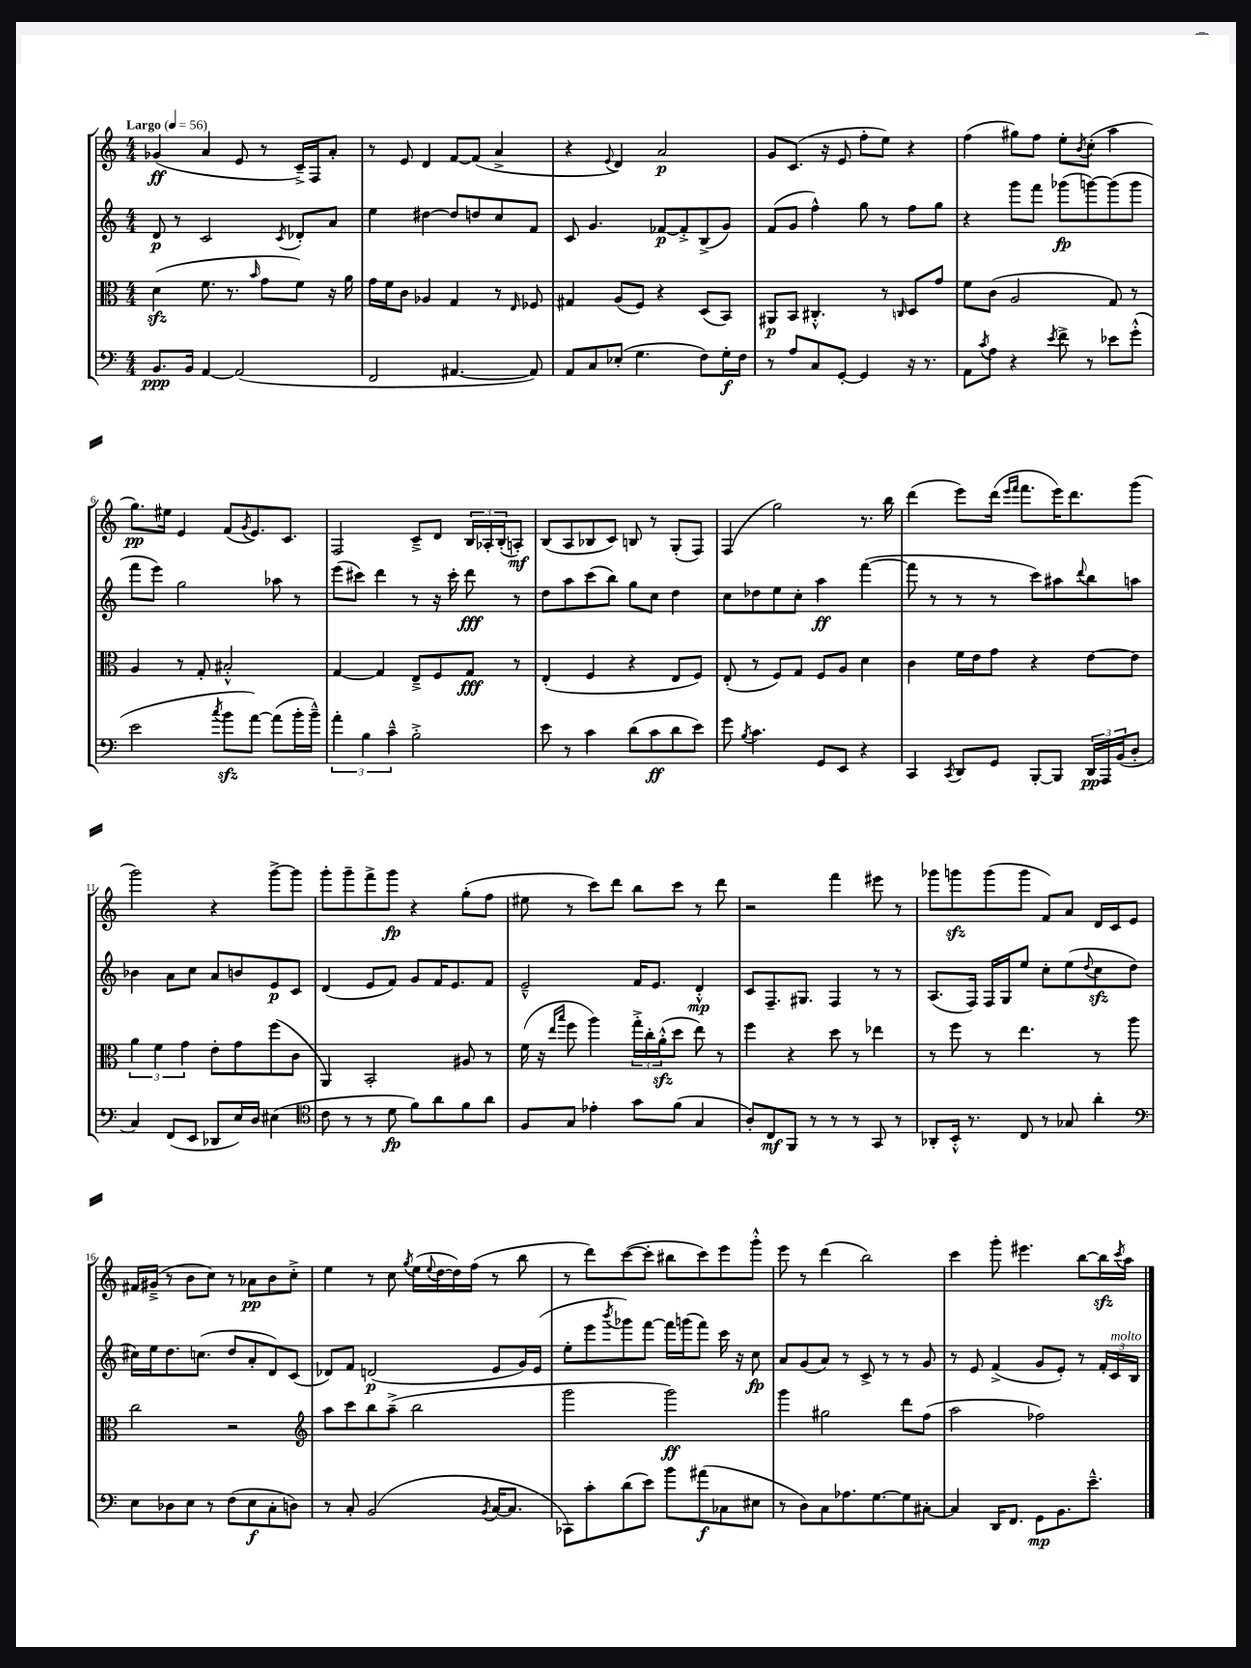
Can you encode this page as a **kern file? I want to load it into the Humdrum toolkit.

**kern	**kern	**kern	**kern
*staff4	*staff3	*staff2	*staff1
*clefF4	*clefC3	*clefG2	*clefG2
*k[]	*k[]	*k[]	*k[]
*M4/4	*M4/4	*M4/4	*M4/4
*MM56	*MM56	*MM56	*MM56
8.BB	(4d	8d	(4g-
.	.	8r	.
16BB	.	.	.
[4AA	8.f	2c	4a
.	8.r	.	.
(2AA]	.	.	8e
.	16qqb	.	.
.	8g	.	8r
.	.	8qc	.
.	8f)	8d-'	16c~^)
.	.	.	16F
.	16r	8a	8a'
.	16a	.	.
=	=	=	=
2FF	16g	4ee	8r
.	16f	.	.
.	8c	.	8e
.	4A-	[4dd#	4d
[4.AA#	4G	8dd#]	[8f
.	.	8dd	(8f]
.	8r	8cc	4a^
.	16qqE	.	.
8AA#])	8F-	8f	.
=	=	=	=
8AA	4G#	8c	4r
8C	.	4.g	.
.	.	.	8qqe
(8E-'	(8A	.	4d)
4.G	8F)	.	.
.	4r	[8f-	2a
.	.	8f-'^]	.
8F)	(8D	(8B^	.
16G'	8BB)	8g)	.
16F	.	.	.
=	=	=	=
8r	8AA#	(8f	8g
8A	8BB	8g	(8.c
8C	4.C#'^^	4ff^^)	.
.	.	.	16r
[8GG'	.	.	8e
4GG]	.	8gg	8ff'
.	8r	8r	8ee)
.	16qqC	.	.
16r	8D	8ff	4r
8.r	.	.	.
.	8g	8gg	.
=	=	=	=
8AA	8f	4r	(4ff
8qc	.	.	.
8A	(8c	.	.
4r	2A	8ggg	8gg#)
.	.	8fff	8ff
8qe	.	.	.
8f^	.	(8ggg-	8ee'
.	.	.	8qb
8r	.	[8ggg)	(8cc'
8e-	8G)	(8ggg]	4aa
(8g'^^	8r	8ggg	.
=	=	=	=
2e	4A	8fff	8.gg)
.	.	8eee)	.
.	.	.	16ee#
.	8r	2gg	4e
.	8G'	.	.
8qcc	.	.	.
8b	2B#'^^	.	(8f
.	.	.	8qg
[8a)	.	.	8.e)
(8a]	.	8aa-	.
.	.	.	8.c
16b'	.	8r	.
16b~^^)	.	.	.
=	=	=	=
6a'	[4G	(8eee	2F
.	.	8ccc#)	.
6B	.	.	.
.	4G]	4ddd	.
6c~^^	.	.	.
2B'^	8E~^	8r	8c~^
.	8F	16r	8d
.	.	16ccc#'	.
.	8G	8ddd	24B
.	.	.	24A-'
.	.	.	(24B'
.	8r	8r	8A')
=	=	=	=
8e	(4E'	8dd	(8B
8r	.	8aa	8A
4c	4F	(8ccc	8B-
.	.	8bb)	8c)
(8d	4r	8gg	8B
8c	.	8cc	8r
8d	8E	4dd	(8G'
8e)	8F)	.	8F)
=	=	=	=
8g	(8E'	8cc	(4F
8qB	.	.	.
4.c	8r	8dd-	.
.	8F)	8ee	2gg)
.	8G	8cc'	.
8GG	8F	4aa	.
8EE	8A	.	.
4r	4d	([4fff	8.r
.	.	.	16bb
=	=	=	=
4CC	4c	8fff]	(4ddd
.	.	8r	.
8qCC	.	.	.
8DD	16f	8r	8eee)
.	16e	.	.
8GG	8g	8r	(16ddd
.	.	.	16qqeee
.	.	.	16qqfff
.	.	.	8.fff
[8BBB'	4r	8ccc)	.
8BBB]	.	8aa#	16eee)
.	.	.	8.ddd
.	.	8qqddd	.
24DD	[8e	8bb	.
24AAA	.	.	.
(24BB	.	.	.
8D'	8e]	8aa	(8ggg
=	=	=	=
4C)	6a	4b-	2ggg)
.	6f	.	.
(8FF	.	8a	.
.	6g	.	.
8EE	.	8cc	.
8DD-	8e'	8a	4r
16E)	8g	8b	.
16D	.	.	.
(4E#	(8ff	8e	[8ggg^
.	8c	8c	8ggg]
=	=	=	=
*clefC4	*	*	*
8c	4AA)	(4d	8ggg'
8r	.	.	8ggg~
8r	2BB'	8e	8fff^
8d	.	8f)	8ggg
8f)	.	8g	4r
8a	.	16f	.
.	.	8.e	.
8f	8A#	.	(8gg'
8a	8r	8f	8ff
=	=	=	=
8F	(16f	2e~^^	8ee#
.	16r	.	.
.	16qqee	.	.
.	16qqbb	.	.
8G	8ff	.	8r
4e-'	4aa)	.	8ccc)
.	.	.	8ddd
8g	24gg'^	16f	8bb
.	24cc'	.	.
.	.	8.e	.
.	(24a'^^	.	.
(8f	8dd	.	8ccc
4G	8ee)	4d'^^	8r
.	8r	.	8ddd
=	=	=	=
8A')	4ff	8c	2r
8C	.	8.F~	.
8FF	4r	.	.
.	.	8.G#	.
8r	.	.	.
8r	8dd	4F	4fff
8r	8r	.	.
8GG	4ee-	8r	8eee#
8r	.	8r	8r
=	=	=	=
8AA-'	8r	(8.A	8ggg-
16BB'^^	8ff	.	8ggg
8.r	.	16F)	.
.	8r	16F	(8ggg
.	.	16G	.
8C	4.ee	8ee	8ggg
8r	.	8cc'	8f)
8G-	.	(8ee	8a
.	.	8qqdd	.
4a'	8r	8cc	16d
.	.	.	16c
.	8aa	8dd	8e
=	=	=	=
*clefF4	*	*	*
8E	2cc	16cc#)	16f#
.	.	16ee	(16g#~^
8D-	.	8.dd	8r
8E	.	.	8b
.	.	(8.cc	.
8r	.	.	8cc)
(8F	2r	8dd	8r
8E	.	8a'	8a-
8C'	.	8d)	8b
8D)	.	(8c	8cc'^
=	=	=	=
*	*clefG2	*	*
8r	8aa	8d-)	4ee
8C'	8ccc	8f	.
(2BB	8bb	(2d	8r
.	(8aa~^	.	8cc
.	.	.	8qgg
.	2bb	.	(16ee
.	.	.	8qqee
.	.	.	[16dd
.	.	.	16dd])
.	.	.	(16ff
8qBB	.	.	.
[16C	.	8e	8r
8.C]	.	.	.
.	.	16g)	8bb
.	.	(16e	.
=	=	=	=
8CC-)	2ggg	8ee'	8r
8c'	.	8eee	8ddd)
.	.	8qbbb	.
(8d	.	8ggg-)	([8ccc
8e)	.	[8fff	8ccc']
8b	2ggg)	16fff]	8bb#
.	.	(16ggg	.
(8a#	.	8fff)	8ccc)
8C-	.	16ccc	8eee
.	.	16r	.
8E#	.	8cc	8ggg'^^
=	=	=	=
8r	4ggg	8a	8eee
8D)	.	(8g	8r
8C	2gg#	8a)	(4ddd
8.A-	.	8r	.
.	.	8c^	2bb)
[8.G	.	.	.
.	.	8r	.
8G]	8ddd	8r	.
[8C#'	(8ff	8g	.
=	=	=	=
4C#]	2aa	8r	4ccc
.	.	8e	.
16DD	.	(4f^	8ggg'
8.FF	.	.	.
.	.	.	4.eee#
8GG	2ff-)	8g	.
8.BB	.	8e')	.
.	.	8r	[8bb
8.e~^^	.	.	.
.	.	24f'	16bb]
.	.	24c	.
.	.	.	8qccc
.	.	.	16aa
.	.	24B	.
==	==	==	==
*-	*-	*-	*-
